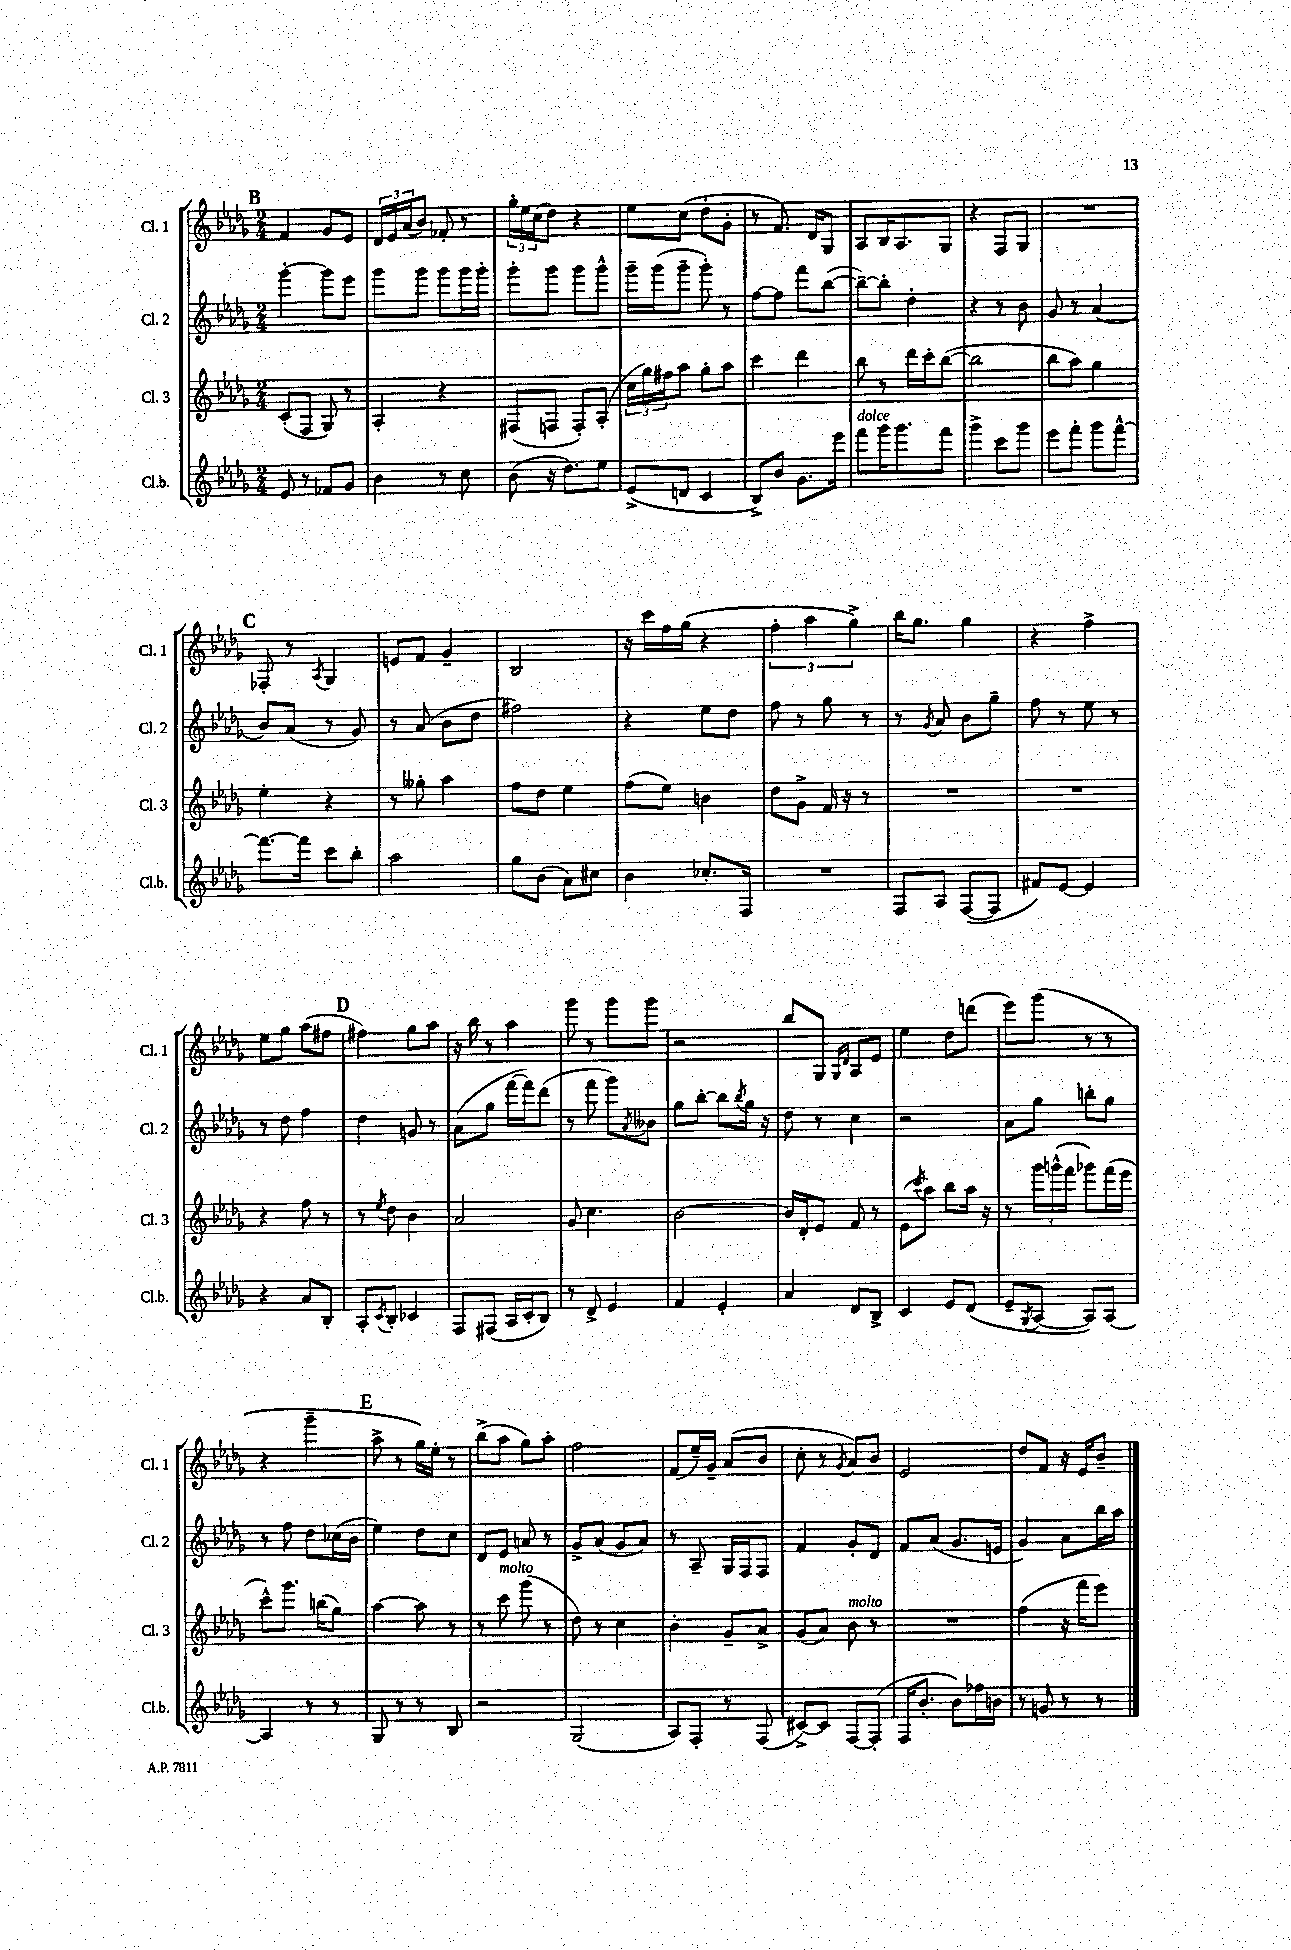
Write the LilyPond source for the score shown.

<<
\new StaffGroup <<
\new Staff = "s0" \with { instrumentName = "Cl. 1" shortInstrumentName = "Cl. 1" } {
    \clef treble \key des \major \numericTimeSignature \time 2/4
    \mark \markup { \bold "B" } f'4 ges'8 ees'8 |
    \tuplet 3/2 { des'16 ees'16 aes'16( } bes'8) fes'8-. r8 |
    \tuplet 3/2 { ges''16-. ees''16 c''16( } des''8) r4 |
    ees''8 c''8( des''8-. ges'8-. |
    r8 f'8.) des'16 ges8 |
    aes8 bes16 aes8. ges8 |
    r4 f8 ges8 |
    R2 |
    \mark \markup { \bold "C" } fes8-. r8 \acciaccatura { aes8 } ges4 |
    e'8 f'8 ges'4-- |
    bes2 |
    r16 c'''16 f''16 ges''16( r4 |
    \tuplet 3/2 { f''4-. aes''4 ges''4->) } |
    bes''16 ges''8. ges''4 |
    r4 f''4-> |
    ees''8 ges''8 aes''8( fis''8 |
    \mark \markup { \bold "D" } fis''4) ges''8 aes''8 |
    r16 bes''16 r8 aes''4 |
    ges'''8 r8 ges'''8 ges'''8 |
    r2 |
    bes''8 ges8 \grace { ges16 des'16 } aes8 ees'8 |
    ees''4 des''8 d'''8( |
    ees'''8) ges'''8( r8 r8 |
    r4 ges'''4-- |
    \mark \markup { \bold "E" } aes''8-> r8 ges''16) ees''16-. r8 |
    bes''8->( aes''8 ges''8) aes''8-. |
    f''2 |
    f'8( ees''16--) ges'16-- aes'8( bes'8 |
    c''8-. r8 \acciaccatura { ges'8 } aes'8) bes'8 |
    ees'2 |
    des''8 f'8 r16 ees'16 bes'8-- \bar "|." |
}
\new Staff = "s1" \with { instrumentName = "Cl. 2" shortInstrumentName = "Cl. 2" } {
    \clef treble \key des \major \numericTimeSignature \time 2/4
    \mark \markup { \bold "B" } ges'''4~-. ges'''8 ees'''8 |
    ges'''8 ges'''8 ges'''8 ges'''16 ges'''16-. |
    ges'''8-. ges'''8 ges'''8 ges'''8-^ |
    ges'''16-- ges'''16( ges'''8-- ges'''8-.) r8 |
    f''8~ f''8 f'''8 bes''8~( |
    bes''8~--) bes''8-. des''4-. |
    r4 r8 bes'8 |
    ges'8 r8 aes'4( |
    \mark \markup { \bold "C" } bes'8) aes'8( r8 ges'8) |
    r8 aes'8( bes'8 des''8 |
    fis''2) |
    r4 ees''8 des''8 |
    f''8 r8 ges''8 r8 |
    r8 \acciaccatura { ges'8 } aes'8 bes'8 ges''8-- |
    f''8 r8 ees''8 r8 |
    r8 des''8 f''4 |
    \mark \markup { \bold "D" } des''4 g'8 r8 |
    aes'8( ges''8 f'''16~ f'''16) des'''8( |
    r8 f'''8 ges'''8) \acciaccatura { aes'8 } beses'8 |
    ges''8 bes''8~-. bes''8 \acciaccatura { bes''8 } ges''16 r16 |
    des''8 r8 c''4 |
    r2 |
    aes'8 ges''8 b''8-. ges''8 |
    r8 f''8 des''8 ces''16( bes'16 |
    \mark \markup { \bold "E" } ees''4) des''8 c''8 |
    des'8 ees'8 a'8 r8 |
    ges'8-> aes'8( ges'8 aes'8) |
    r8 aes8-- ges16 f16 f8 |
    f'4 ges'8-. des'8 |
    f'8 aes'8( ges'8. e'16 |
    ges'4) aes'8 bes''16 aes''16 \bar "|." |
}
\new Staff = "s2" \with { instrumentName = "Cl. 3" shortInstrumentName = "Cl. 3" } {
    \clef treble \key des \major \numericTimeSignature \time 2/4
    \mark \markup { \bold "B" } c'8-.( f8 ges8) r8 |
    aes4-. r4 |
    fis8( f8 f8-.) aes8-.( |
    \tuplet 3/2 { c''16 ges''16) fis''16 } aes''8 ges''8-. aes''8 |
    c'''4 des'''4 |
    bes''8 r8 des'''16 c'''16-. bes''8~( |
    bes''2 |
    bes''8 aes''8) ges''4 |
    \mark \markup { \bold "C" } ees''4-. r4 |
    r8 geses''8-. aes''4 |
    f''8 des''8 ees''4 |
    f''8( ees''8) b'4 |
    des''8 ges'8-> f'16 r16 r8 |
    R2 |
    R2 |
    r4 f''8 r8 |
    \mark \markup { \bold "D" } r8 \acciaccatura { ees''8 } des''8 bes'4 |
    aes'2 |
    ges'8 c''4. |
    bes'2~ |
    bes'16 des'16-. ees'8 f'8 r8 |
    ees'8( \acciaccatura { c'''8 } aes''8) bes''8 aes''16 r16 |
    r8 \tuplet 3/2 { ges'''16 g'''16-^( f'''16 } ges'''8) f'''16( ees'''16 |
    c'''8-^) ges'''8. b''16( ges''8) |
    \mark \markup { \bold "E" } aes''4~ aes''8 r8 |
    r8 c'''8^\markup { \italic "molto" } ges'''8( r8 |
    des''8) r8 c''4 |
    bes'4-. ges'8-- aes'8-> |
    ges'8( aes'8) bes'8^\markup { \italic "molto" } r8 |
    R2 |
    f''4( r16 f'''16 ees'''8) \bar "|." |
}
\new Staff = "s3" \with { instrumentName = "Cl.b." shortInstrumentName = "Cl.b." } {
    \clef treble \key des \major \numericTimeSignature \time 2/4
    \mark \markup { \bold "B" } ees'8 r8 fes'8 ges'8 |
    bes'4 r8 c''8 |
    bes'8( r16 des''8.) ees''8 |
    ees'8->( d'8 c'4 |
    bes8->) bes'8 ges'8. ees'''16 |
    f'''8^\markup { \italic "dolce" } ges'''16 ges'''8. f'''8 |
    ges'''4-> c'''8 ges'''8 |
    ees'''8 f'''8-. ges'''8 f'''8~-^ |
    \mark \markup { \bold "C" } f'''8.~ f'''16 c'''8 bes''8-. |
    aes''2 |
    ges''8 bes'8( aes'8) cis''8 |
    bes'4 ces''8.-. f16 |
    R2 |
    f8 aes8 f8~( f8 |
    fis'8) ees'8~ ees'4 |
    r4 aes'8 bes8-. |
    \mark \markup { \bold "D" } aes8-. \acciaccatura { c'8 } bes8-. ces'4 |
    f8 fis8( aes16 c'16-. bes8) |
    r8 des'8-> ees'4 |
    f'4 ees'4-. |
    aes'4 des'8 bes8-> |
    c'4 ees'8 des'8( |
    ees'8-- \acciaccatura { ges8 } aes8~ aes8) aes8~ |
    aes4 r8 r8 |
    \mark \markup { \bold "E" } ges8 r8 r8 bes8 |
    r2 |
    ges2( |
    aes8) f8-. r8 f8( |
    cis'8~->) cis'8 f8~ f8-.( |
    f16 bes'8.-. bes'8) fes''16 b'16 |
    r8 g'8 r8 r8 \bar "|." |
}
>>
>>
\layout { \context { \Score \remove "Bar_number_engraver" } }
